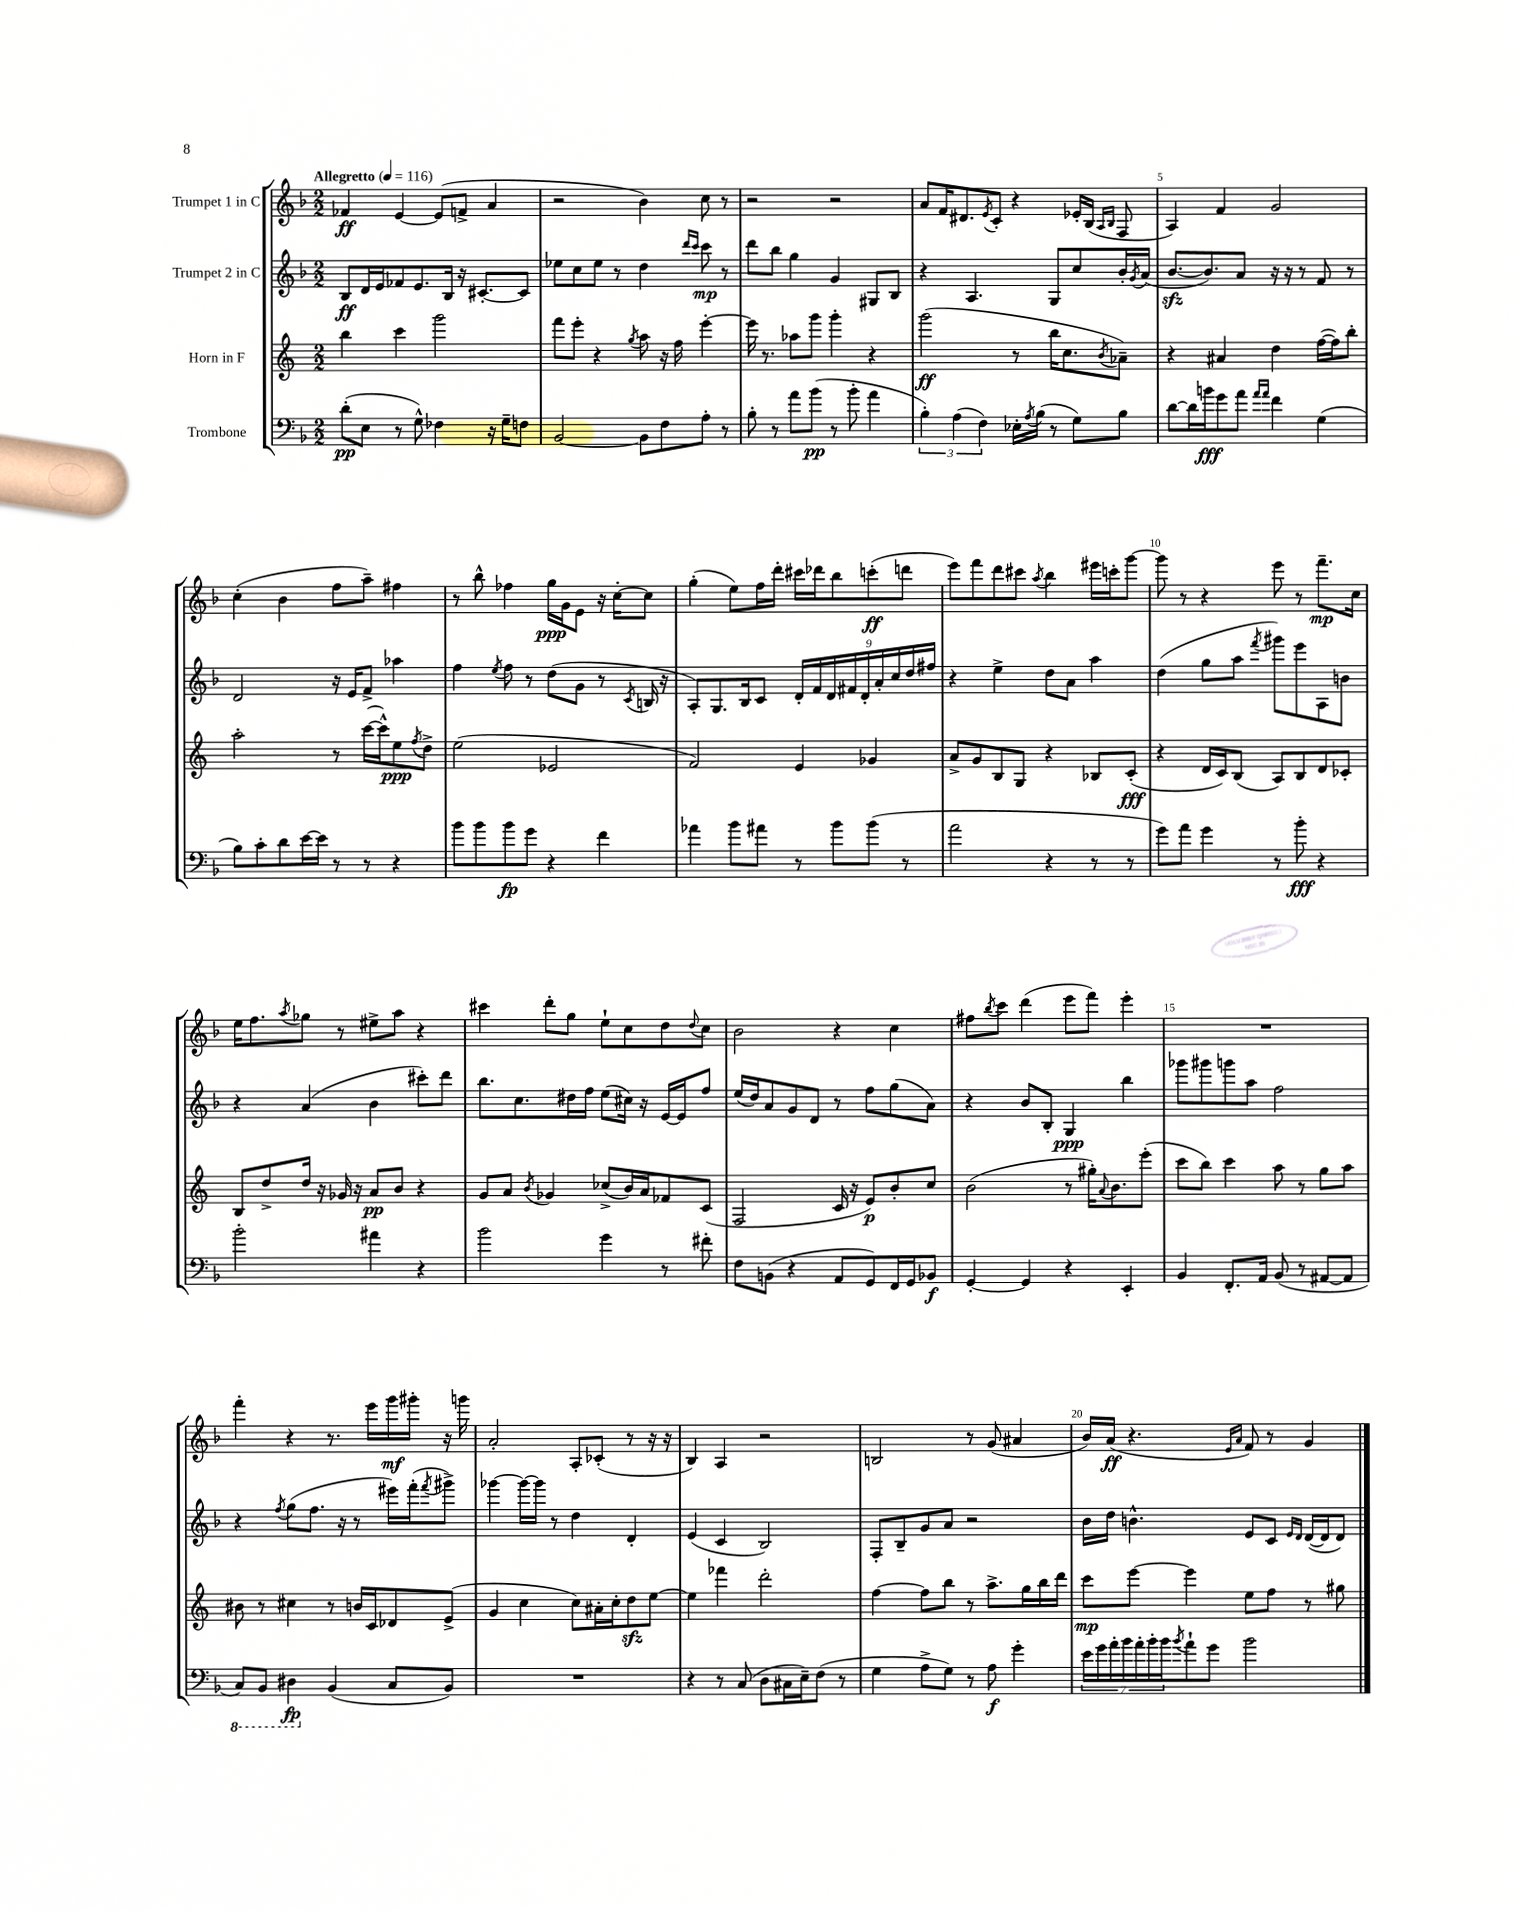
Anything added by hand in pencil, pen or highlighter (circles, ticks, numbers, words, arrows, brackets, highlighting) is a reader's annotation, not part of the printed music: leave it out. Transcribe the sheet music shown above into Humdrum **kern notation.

**kern	**kern	**kern	**kern
*staff4	*staff3	*staff2	*staff1
*clefF4	*clefG2	*clefG2	*clefG2
*k[b-]	*k[]	*k[b-]	*k[b-]
*M2/2	*M2/2	*M2/2	*M2/2
*MM116	*MM116	*MM116	*MM116
(8d'	4bb	8B-	4f-
8E	.	16d	.
.	.	16e	.
8r	4ccc	8f-	[4e
8G^^)	.	8.e	.
4F-	2ggg	.	(8e]
.	.	16B-	.
.	.	16r	8f^
.	.	[8.c#'	.
16r	.	.	4a
16G~	.	.	.
8F	.	8c#]	.
=	=	=	=
[2BB-	8fff	8ee-	2r
.	8eee'	8cc	.
.	4r	8ee-	.
.	.	8r	.
.	8qgg	.	.
8BB-]	8aa	4dd	4b-)
8F	16r	.	.
.	16ff	.	.
.	.	16qqddd	.
.	.	16qqccc	.
8A'	[4eee'	8ccc	8cc
8r	.	8r	8r
=	=	=	=
8B-'	16eee]	8ddd	2r
.	8.r	.	.
8r	.	8bb-	.
8a	8aa-	4gg	.
(8b-	8ggg	.	.
8r	4ggg'	4g	2r
8b-'	.	.	.
4a	4r	8G#	.
.	.	8B-	.
=	=	=	=
6B-')	(2ggg	4r	8a
.	.	.	16f
(6A	.	.	.
.	.	.	8.d#
.	.	4.A	.
6F)	.	.	.
.	.	.	8qe
.	.	.	8c'
16E-'	8r	.	4r
8qA	.	.	.
(16B-	.	.	.
8r	16bb	8G	.
.	8.cc	.	.
8G)	.	8cc	16e-'
.	.	.	(16B-
.	.	.	16qqA
.	8qb	.	16qqB-
8B-	8a-~)	16b-'	8F
.	.	8qg	.
.	.	(16a	.
=	=	=	=
[8d	4r	[8.b-	4A)
16d]	.	.	.
16b	.	8.b-])	.
8g	4a#	.	4f
8a	.	8a	.
16qqa	.	.	.
16qqa	.	.	.
4f	4dd	16r	2g
.	.	16r	.
.	.	8r	.
(4G	([16ff	8f	.
.	16ff])	.	.
.	8bb'	8r	.
=	=	=	=
8B-)	2aa'	2d	(4cc'
8c'	.	.	.
8d	.	.	4b-
[16e	.	.	.
16e]	.	.	.
8r	8r	16r	8ff
.	.	16e	.
8r	([16ccc	8f^	8aa~)
.	16ccc^^])	.	.
4r	8ee	4aa-	4ff#
.	8qff	.	.
.	8dd^	.	.
=	=	=	=
8b-	(2ee	4ff	8r
8b-	.	.	8bb-^^
.	.	8qee	.
8b-	.	8ff	4ff-
8g	.	8r	.
4r	2e-	(8dd	16gg
.	.	.	16g
.	.	8g	8e
4f	.	8r	16r
.	.	.	[16cc'
.	.	8qc	.
.	.	16B	8cc]
.	.	16r	.
=	=	=	=
4a-	2f)	8A')	(4gg'
.	.	8.G	.
8b-	.	.	8ee)
.	.	16B-	.
8a#	.	8c	16ff
.	.	.	16ddd'
8r	4e	18d'	16ccc#
.	.	18f	.
.	.	.	16ddd-
.	.	18d	.
8b-	.	.	8bb-
.	.	18f#	.
.	.	18d'	.
(8b-	4g-	.	(8ccc'
.	.	18a'	.
.	.	18cc	.
8r	.	.	8ddd
.	.	18dd	.
.	.	18ff#	.
=	=	=	=
2a	8a^	4r	8eee)
.	8g	.	8fff
.	8B	4ee^	8ddd
.	8G	.	8ccc#
.	.	.	8qaa
4r	4r	8dd	4bb-
.	.	8a	.
8r	8B-	4aa	16eee#
.	.	.	16ccc'
8r	(8c'	.	[8ggg
=	=	=	=
8g)	4r	(4dd	8ggg]
8a	.	.	8r
4g	16d	8gg	4r
.	16c)	.	.
.	(8B	8aa	.
.	.	8qfff	.
8r	8A)	8ggg#)	8eee
8b-'	8B	8eee	8r
4r	8d	8A	8.fff~
.	8c-'	8b	.
.	.	.	16cc
=	=	=	=
2b-'	8B	4r	16ee
.	.	.	8.ff
.	8dd^	.	.
.	.	.	8qaa
.	16dd	(4a	8gg-
.	16r	.	.
.	16g-	.	8r
.	16r	.	.
4a#	8a	4b-	8ee#^
.	8b	.	8aa
4r	4r	8ccc#')	4r
.	.	8ddd	.
=	=	=	=
2b-	8g	8.bb-	4ccc#
.	8a	.	.
.	.	8.cc	.
.	8qb	.	.
.	4g-	.	8ddd'
.	.	16dd#	8gg
.	.	16ff	.
4g	(8cc-^	(8ee	8ee`
.	16b)	16cc#)	8cc
.	16a	16r	.
8r	8f-	[16e	8dd
.	.	16e]	.
.	.	.	8qqdd
8f#'	(8c	8ff	8cc
=	=	=	=
8F	2F	(16ee	2b-
.	.	16dd)	.
(8BB	.	8a	.
4r	.	8g	.
.	.	8d	.
8AA	16c	8r	4r
.	16r	.	.
8GG)	8e)	8ff	.
16FF	8b'	(8gg	4cc
16GG	.	.	.
8BB-	8cc	8a)	.
=	=	=	=
[4GG'	(2b	4r	8ff#
.	.	.	8qbb-
.	.	.	8ccc
4GG]	.	8b-	(4ddd
.	.	8B-'	.
4r	8r	4G	8eee
.	16gg#')	.	8fff)
.	8qqa	.	.
.	8.b	.	.
4EE'	.	4bb-	4eee'
.	(8eee'	.	.
=	=	=	=
4BB-	8ccc	8ggg-	1r
.	8bb)	8ggg#	.
8.FF'	4ccc	8ggg	.
.	.	8aa	.
16AA	.	.	.
(8BB-	8aa	2ff	.
8r	8r	.	.
[8AA#	8gg	.	.
8AA#]	8aa	.	.
=	=	=	=
8CC)	8b#	4r	4fff'
8BBB-	8r	.	.
.	.	8qff	.
4DD#	4cc#	(8gg	4r
.	.	8.ff	.
(4BB-	8r	.	8.r
.	.	16r	.
.	16b	8r	.
.	16c	.	16eee
8C	8d-	16eee#)	16ggg
.	.	(16fff'	16ggg#'
.	.	8qfff	.
8BB-)	(8e^	8ggg#^)	16r
.	.	.	16ggg
=	=	=	=
1r	4g	[4ggg-	2a'
.	4cc	16ggg-_	.
.	.	16ggg-]	.
.	.	8r	.
.	8cc)	4dd	8A'
.	16a#'	.	(8c-'
.	16cc'	.	.
.	8dd	4d'	8r
.	[8ee	.	16r
.	.	.	16r
=	=	=	=
4r	4ee]	(4e	4B-)
8r	4fff-	4c	4A
(8C	.	.	.
8D	2ddd'	2B-)	2r
16C#	.	.	.
16E~)	.	.	.
(8F	.	.	.
8r	.	.	.
=	=	=	=
4G	[4ff	8F'	2B
.	.	8B-~	.
8A^	8ff]	8g	.
8G)	8bb	8a	.
8r	8r	2r	8r
8A	8.aa^	.	(8g
4g'	.	.	4a#
.	16gg	.	.
.	16bb	.	.
.	16ddd	.	.
=	=	=	=
28e	8ccc	16b-	16b-)
28g	.	.	.
.	.	16dd	(16a
28a'	.	.	.
28b-	.	.	.
.	[8eee	4.b^^	4.r
28a'	.	.	.
28b-'	.	.	.
28b-	.	.	.
8qb-	.	.	.
8a`	4eee]	.	.
8g	.	.	.
.	.	.	16qqe
.	.	.	16qqa
2b-	8ee	8e	8f)
.	8ff	8c	8r
.	.	16qqe	.
.	.	16qqd	.
.	8r	([16d	4g
.	.	16d]	.
.	8gg#	8d)	.
==	==	==	==
*-	*-	*-	*-
